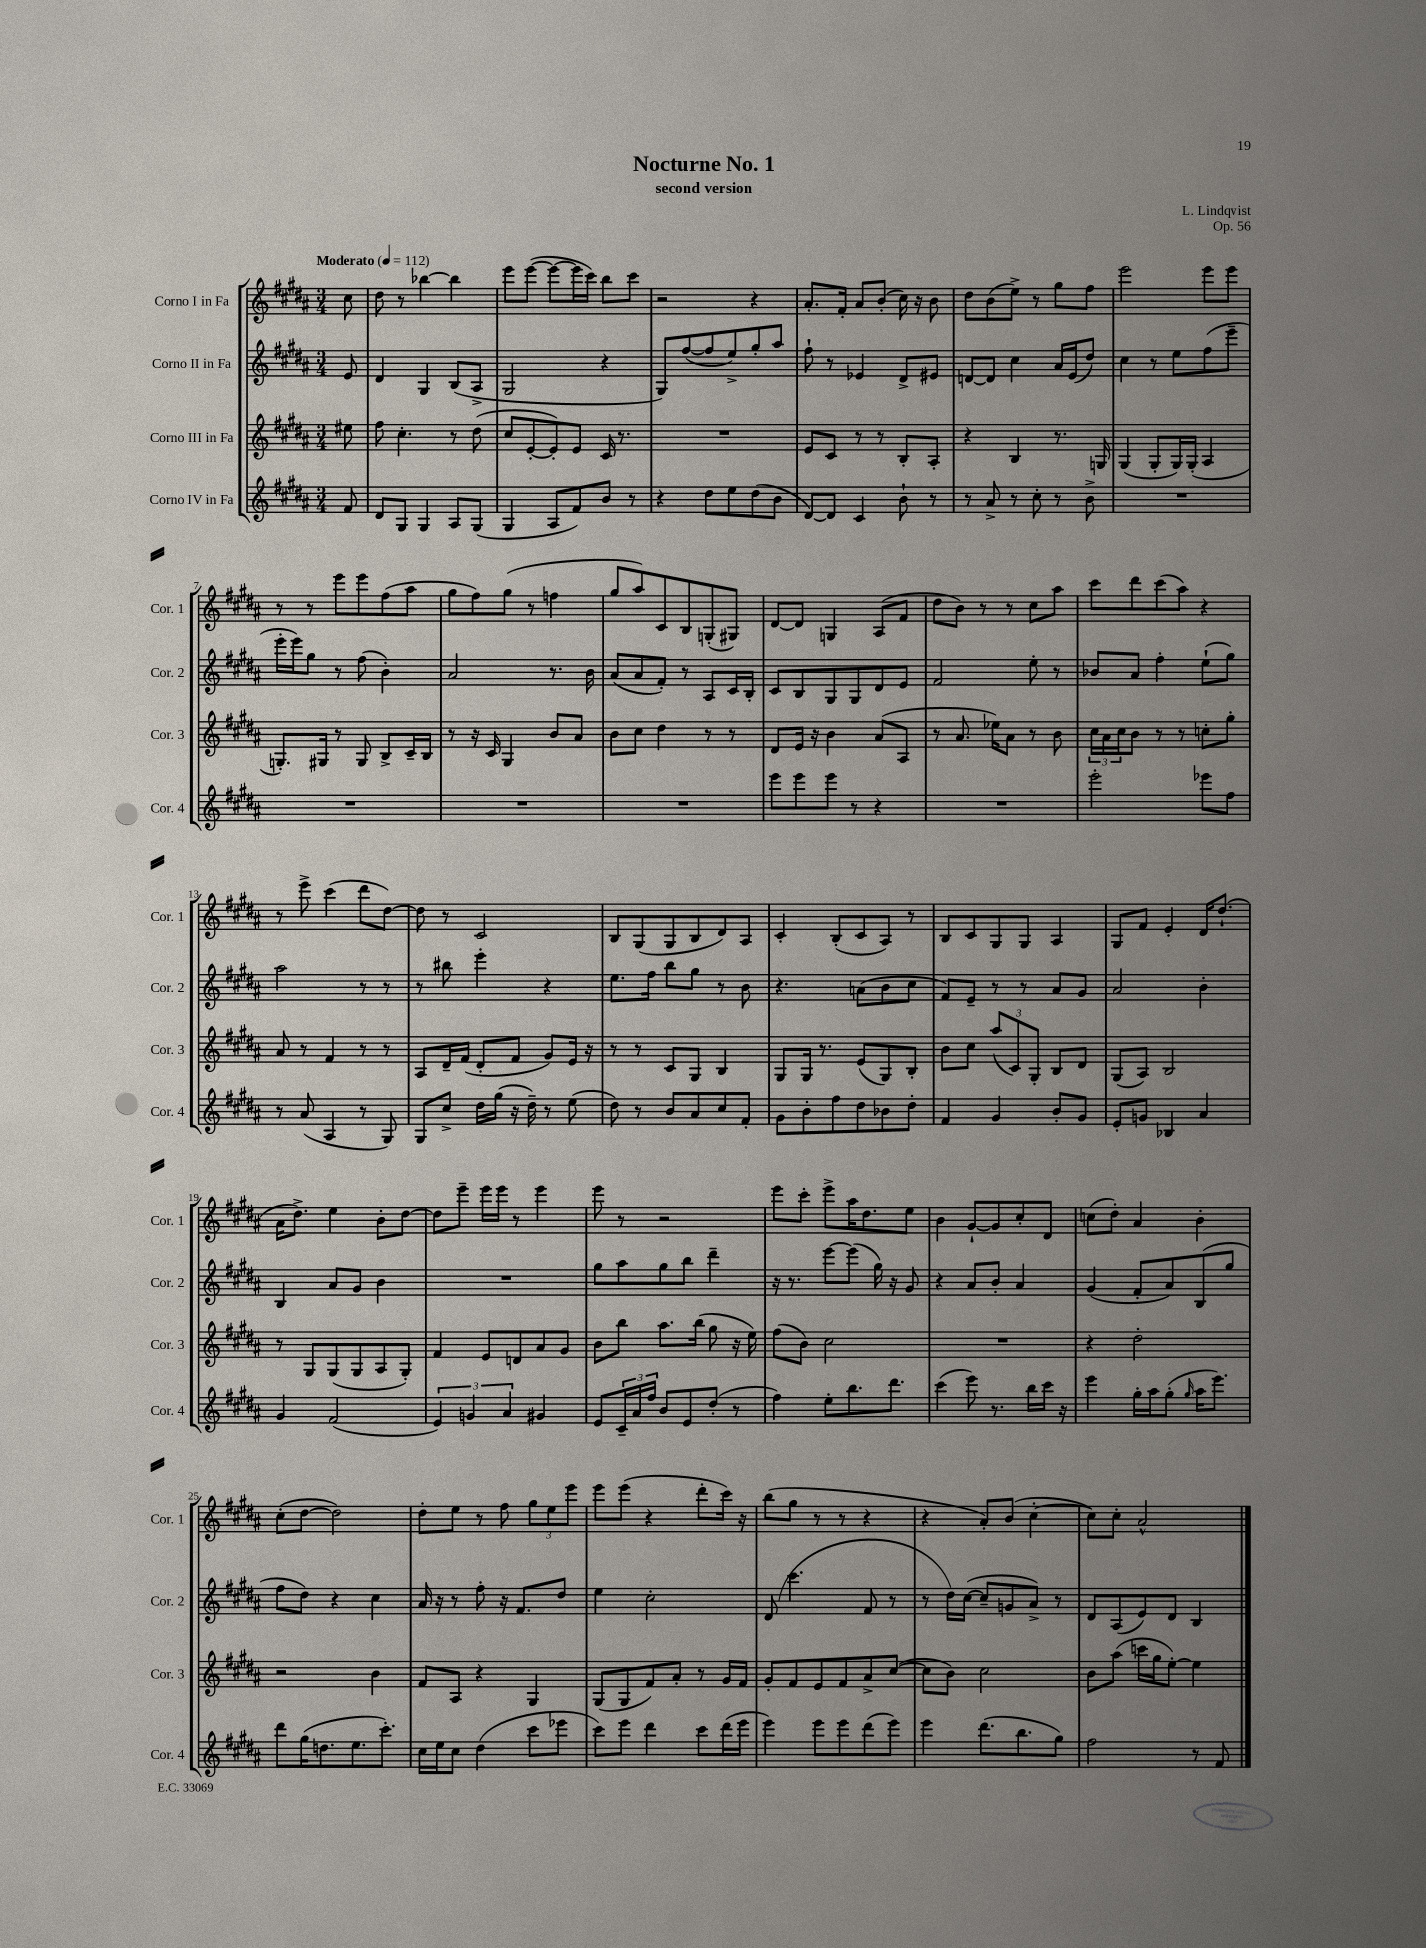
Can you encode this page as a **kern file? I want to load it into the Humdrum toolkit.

**kern	**kern	**kern	**kern
*part4	*part3	*part2	*part1
*staff4	*staff3	*staff2	*staff1
*I"Corno IV in Fa	*I"Corno III in Fa	*I"Corno II in Fa	*I"Corno I in Fa
*I'Cor. 4	*I'Cor. 3	*I'Cor. 2	*I'Cor. 1
*clefG2	*clefG2	*clefG2	*clefG2
*k[f#c#g#d#a#]	*k[f#c#g#d#a#]	*k[f#c#g#d#a#]	*k[f#c#g#d#a#]
*M3/4	*M3/4	*M3/4	*M3/4
*MM112	*MM112	*MM112	*MM112
=	=	=	=
!	!	!	!LO:TX:a:B:t=Moderato
8f#/	8ee#X\	8e/	8cc#\
=1	=1	=1	=1
8d#/L	8ff#\	4d#/	8dd#\
8G#/J	4.cc#'\	.	8r
4G#/	.	4G#/	[4bb-X\
8A#/L	8r	(8B/L	4bb-\]
(8G#/J	(8dd#\	8A#^/J	.
=2	=2	=2	=2
4G#/	8cc#/L	2G#/	8eee\L
.	[8e'/	.	([8eee\J
8A#/L	8e'/])	.	8eee\L_
8f#/)	8e/J	.	16eee\L]
.	.	.	16ccc#\JJ)
8b/J	16c#/	4r	8bb\L
.	8.r	.	.
8r	.	.	8ccc#\J
=3	=3	=3	=3
4r	2.r	8G#/L)	2r
.	.	([8ff#/	.
8dd#\L	.	8ff#/]	.
8ee\	.	8ee^/)	.
(8dd#\	.	8gg#'/	4r
8b\J	.	8aa#/J	.
=4	=4	=4	=4
[8d#/L)	8e/L	8ff#`\	8.a#'/L
8d#/J]	8c#/J	8r	.
.	.	.	16f#'/Jk
4c#/	8r	4e-X/	8a#/L
.	8r	.	(8b'/J
8b`\	8B'/L	8d#^/L	16cc#\)
.	.	.	16r
8r	8A#'/J	8e#X/J	8b\
=5	=5	=5	=5
8r	4r	[8dn/L	8dd#\L
8a#^/	.	8d/J]	(8b\
8r	4B/	4cc#\	8ee^\J)
8cc#'\	.	.	8r
8r	8.r	16a#/LL	8gg#\L
.	.	(16e/J	.
8b^\	.	8dd#/J)	8ff#\J
.	16Gn/	.	.
=6	=6	=6	=6
2.r	(4G#/	4cc#\	2eee\
.	8G#'/L	8r	.
.	16G#/L)	8ee\L	.
.	(16G#'/JJ	.	.
.	4A#/	(8ff#\	8eee\L
.	.	8eee~\J	8eee\J
!!LO:LB:g=z
=7	=7	=7	=7
2.r	8.Gn'/L)	16eee'\LL	8r
.	.	16eee\J)	.
.	.	8gg#\J	8r
.	16G#X/Jk	.	.
.	8r	8r	8eee\L
.	8G#/	(8ff#\	8eee\
.	8B^/L	4b'\)	(8ff#\
.	16c#~/L	.	8aa#\J
.	16B/JJ	.	.
=8	=8	=8	=8
2.r	8r	2a#/	8gg#\L
.	16r	.	8ff#\)
.	16c#/	.	.
.	4G#/	.	(8gg#\J
.	.	.	8r
.	8b/L	8.r	4ffn\
.	8a#/J	.	.
.	.	16b\	.
=9	=9	=9	=9
2.r	8b\L	(8a#/L	8gg#/L
.	8cc#\J	8a#/	8aa#/)
.	4dd#\	8f#'/J)	8c#/
.	.	8r	8B/
.	8r	8A#/L	(8Gn'/
.	8r	16c#/L	8G#X/J)
.	.	16B'/JJ	.
=10	=10	=10	=10
8eee\L	8d#/L	8c#/L	[8d#/L
8eee\	16e/Jk	8B/	8d#/J]
.	16r	.	.
8eee\J	4b\	8G#/	4Gn/
8r	.	8G#/	.
4r	(8a#/L	8d#/	(8A#/L
.	8A#/J	8e/J	8f#/J
=11	=11	=11	=11
2.r	8r	2f#/	8dd#\L
.	8.a#/	.	8b\J)
.	.	.	8r
.	16ee-X\KL)	.	.
.	8a#\J	.	8r
.	8r	8ee'\	8cc#\L
.	8b\	8r	8aa#\J
=12	=12	=12	=12
2eee'\	24cc#\LL	8b-X/L	8ccc#\L
.	24a#\	.	.
.	24cc#\J	.	.
.	8b\J	8a#/J	8ddd#\
.	8r	4ff#'\	(8ccc#\
.	8r	.	8aa#\J)
8eee-X\L	8ccn'\L	(8ee`\L	4r
8ff#\J	8gg#'\J	8gg#\J)	.
!!LO:LB:g=z
=13	=13	=13	=13
8r	8a#/	2aa#\	8r
(8a#/	8r	.	8eee^\
4A#/	4f#/	.	(4ccc#\
8r	8r	8r	8ddd#\L
8G#/)	8r	8r	[8dd#\J)
=14	=14	=14	=14
8G#/L	8A#/L	8r	8dd#\]
8cc#^/J	16d#~/L	8bb#X\	8r
.	(16f#/JJ	.	.
16dd#\LL	8d#'/L	4eee'\	2c#/
(16gg#\JJ	.	.	.
16r	8f#/J	.	.
16dd#~\)	.	.	.
8r	8g#/L)	4r	.
(8ee\	16e/Jk	.	.
.	16r	.	.
=15	=15	=15	=15
8dd#\)	8r	8.ee\L	8B/L
8r	8r	.	(8G#/
.	.	16ff#\Jk	.
8b/L	8c#/L	8bb\L	8G#/
8a#/	8G#/J	8gg#\J	8B/
8cc#/	4B/	8r	8d#/)
8f#'/J	.	8b\	8A#/J
=16	=16	=16	=16
8g#\L	8G#/L	4.r	4c#'/
8b'\	16G#/Jk	.	.
.	8.r	.	.
8ff#\	.	.	(8B'/L
8dd#\	(8e/L	(8an\L	8c#/
8b-X\	8G#/)	8b\	8A#/J)
8dd#'\J	8B'/J	8cc#\J	8r
=17	=17	=17	=17
4f#/	8b\L	8f#/L)	8B/L
.	8cc#\J	8e~/J	8c#/
4g#/	(12aa#/L	8r	8G#/
.	12c#/)	.	.
.	.	8r	8G#/J
.	12G#'/J	.	.
8b'/L	8B/L	8a#/L	4A#/
8g#/J	8d#/J	8g#/J	.
=18	=18	=18	=18
8e'/L	(8G#/L	2a#/	8G#/L
8gn/J	8A#/J)	.	8f#/J
4B-X/	2B/	.	4e'/
4a#/	.	4b'\	16d#/KL
.	.	.	(8.dd#`/J
!!LO:LB:g=z
=19	=19	=19	=19
4g#/	8r	4B/	16a#\KL
.	.	.	8.dd#^\J)
.	8G#/L	.	.
(2f#/	(8G#/	8a#/L	4ee\
.	8G#/	8g#/J	.
.	8A#/	4b\	8b'\L
.	8G#'/J)	.	[8dd#\J
=20	=20	=20	=20
6e/)	4f#/	2.r	8dd#\L]
.	.	.	8eee~\J
6gn/	.	.	.
.	8e/L	.	16eee\LL
.	.	.	16eee\JJ
6a#/	.	.	.
.	8dn/	.	8r
4g#X/	8a#/	.	4eee\
.	8g#/J	.	.
=21	=21	=21	=21
8e/L	8b\L	8gg#\L	8eee\
24c#~/L	8bb\J	8aa#\	8r
24a#/	.	.	.
24ff#/JJ	.	.	.
8b/L	8.aa#\L	8gg#\	2r
8e/	.	8bb\J	.
.	(16bb\Jk	.	.
(8dd#'/J	8gg#\	4ddd#~\	.
8r	16r	.	.
.	16ee\)	.	.
=22	=22	=22	=22
4ff#\)	(8ff#\L	16r	8eee\L
.	.	8.r	.
.	8b\J)	.	8ccc#'\J
8ee'\L	2cc#\	[8eee\L	8eee^\L
8.bb\	.	(8eee\J]	16aa#\K
.	.	.	8.dd#\
.	.	16gg#\)	.
8.ddd#\J	.	16r	.
.	.	8g#/	8ee\J
=23	=23	=23	=23
(4ccc#\	2.r	4r	4b\
8eee\)	.	8a#/L	[8g#`/L
8.r	.	8b'/J	8g#/]
.	.	4a#/	8cc#'/
16bb\LL	.	.	.
16ccc#\JJ	.	.	8d#/J
16r	.	.	.
=24	=24	=24	=24
4eee\	4r	(4g#/	(8ccn\L
.	.	.	8dd#'\J)
16gg#'\LL	2dd#'\	8f#'/L	4a#/
16aa#\J	.	.	.
(8gg#'\J	.	8a#/)	.
16qqgg#/	.	.	.
16aa#\KL	.	(8B/	4b'\
8.eee\J)	.	.	.
.	.	8gg#/J	.
!!LO:LB:g=z
=25	=25	=25	=25
8ddd#\L	2r	8ff#\L	(8cc#'\L
(16gg#\K	.	8dd#\J)	[8dd#\J
8.ddn\	.	.	.
.	.	4r	2dd#\])
8.ee\	.	.	.
.	4b\	4cc#\	.
8.ccc#'\J)	.	.	.
=26	=26	=26	=26
16cc#\LL	8f#/L	16a#/	8dd#'\L
16ee\J	.	16r	.
8cc#\J	8A#/J	8r	8ee\J
(4dd#\	4r	8ff#'\	8r
.	.	16r	8ff#\
.	.	8.f#/L	.
8ccc#\L	4G#/	.	12gg#\L
.	.	.	12ee\
8eee-X\J	.	8dd#/J	.
.	.	.	12eee\J
=27	=27	=27	=27
8ccc#\L)	(8G#/L	4ee\	8eee\L
8eee\J	8G#/	.	(8eee\J
4ddd#\	8f#/)	2cc#'\	4r
.	8a#'/J	.	.
8ccc#\L	8r	.	8ddd#'\L
(16ddd#\L	16g#/LL	.	16ccc#\Jk)
16eee\JJ	16f#/JJ	.	16r
=28	=28	=28	=28
4eee\)	8g#'/L	(8d#/	(8bb\L
.	8f#/	4.ccc#\	8gg#\J
8eee\L	8e/	.	8r
8eee\	8f#/	.	8r
(8ddd#\	8a#^/	8f#/	4r
8eee\J)	([8cc#/J	8r	.
=29	=29	=29	=29
4eee\	8cc#\L]	8r	4r
.	8b\J)	16dd#\LL)	.
.	.	([16cc#\JJ	.
(8.ddd#\L	2cc#\	8cc#~/L]	8a#'/L)
.	.	8gn/	(8b/J
8.bb\	.	.	.
.	.	8a#^/J)	[4cc#'\
8gg#\J)	.	8r	.
=30	=30	=30	=30
2ff#\	8b\L	8d#/L	8cc#\L])
.	(8aa#\J	(8A#/	8cc#'\J
.	16cccn\LL	8e/)	2a#^^/
.	16gg#\J	.	.
.	[8ee'\J)	8d#/J	.
8r	4ee\]	4B/	.
8f#/	.	.	.
==	==	==	==
*-	*-	*-	*-
